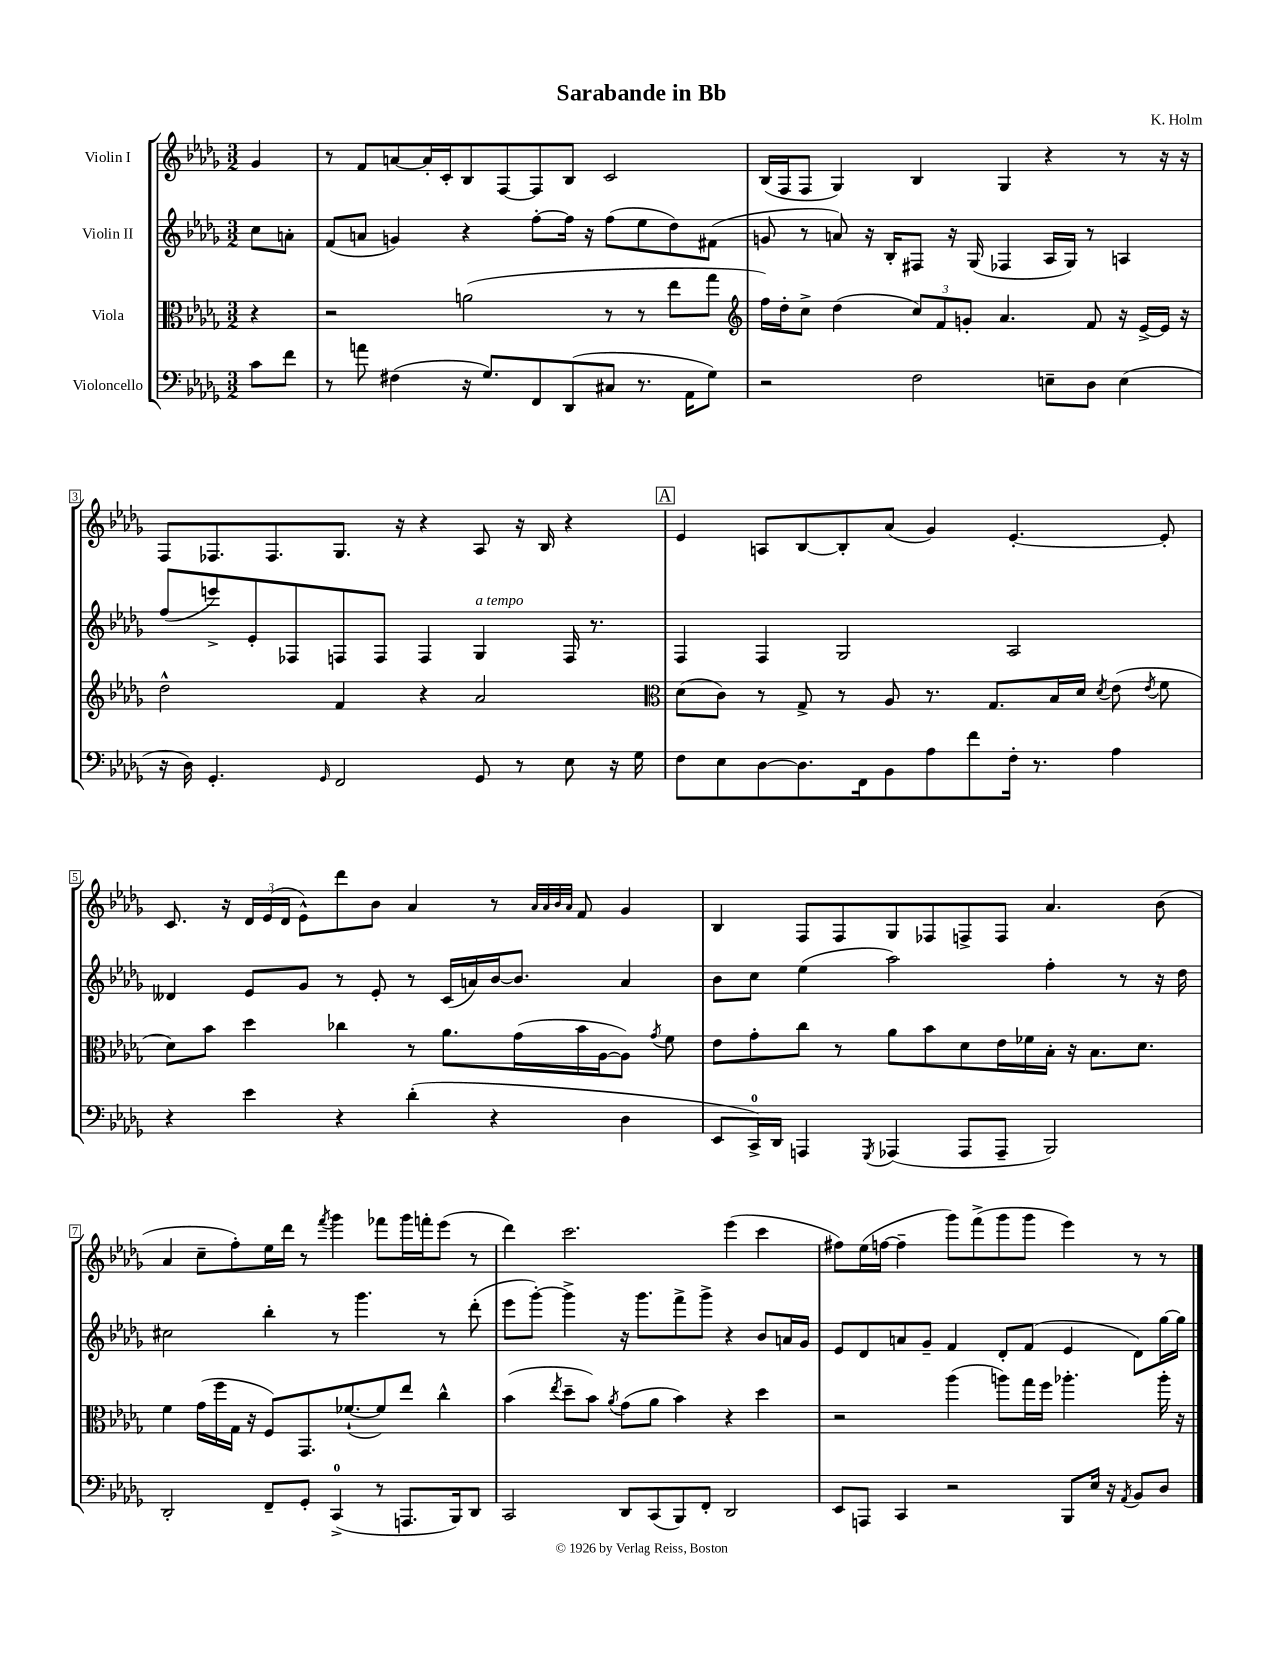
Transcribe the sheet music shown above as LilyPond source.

\header { title = "Sarabande in Bb" composer = "K. Holm" }
<<
\new StaffGroup <<
\new Staff = "s0" \with { instrumentName = "Violin I" } {
    \clef treble \key des \major \numericTimeSignature \time 3/2 \partial 4
    \autoBeamOff ges'4 |
    r8 f'8[ a'8~ a'16-. c'16-. bes8 f8~ f8 bes8] c'2 |
    bes16[( f16 f8] ges4) bes4 ges4 r4 r8 r16 r16 |
    f8[ fes8. fes8. ges8.] r16 r4 aes8 r16 bes16 r4 |
    \mark \markup { \box "A" } ees'4 a8[ bes8~ bes8-. aes'8]( ges'4) ees'4.~-. ees'8-. |
    c'8. r16 \tuplet 3/2 { des'16[ ees'16( des'16] } ees'8[-^) des'''8 bes'8] aes'4 r8 \grace { aes'32[ aes'32 bes'32 aes'32] } f'8 ges'4 |
    bes4 f8[ f8 ges8 fes8 f8-> f8] aes'4. bes'8( |
    aes'4 c''8[-- f''8-.) ees''16 des'''16] r8 \acciaccatura { f'''8 } ges'''4 fes'''8[ ges'''16 f'''16-. ees'''8]( r8 |
    des'''4) c'''2. ees'''4( c'''4 |
    fis''8[) ees''16( f''16]~ f''4-- ges'''8[) f'''8->( ges'''8 ges'''8] ees'''4) r8 r8 \bar "|." |
}
\new Staff = "s1" \with { instrumentName = "Violin II" } {
    \clef treble \key des \major \numericTimeSignature \time 3/2 \partial 4
    \autoBeamOff c''8[ a'8]-. |
    f'8[( a'8] g'4) r4 f''8[~-. f''16] r16 f''8[( ees''8 des''8) fis'8]( |
    g'8 r8 a'8) r16 bes16[-. fis8] r16 ges16( fes4 aes16[ ges16]) r8 a4 |
    f''8[( e'''8->) ees'8-. fes8 f8 f8] f4 ges4^\markup { \italic "a tempo" } f16 r8. |
    \mark \markup { \box "A" } f4 f4 ges2 aes2 |
    deses'4 ees'8[ ges'8] r8 ees'8-. r8 c'16[( a'16) bes'16~ bes'8.] a'4 |
    bes'8[ c''8] ees''4( aes''2) f''4-. r8 r16 des''16 |
    cis''2 bes''4-. r8 ges'''4. r8 des'''8-.( |
    ees'''8[ ges'''8]~-.) ges'''4-> r16 ges'''8.[ f'''8-> ges'''8]-> r4 bes'8[ a'16 ges'16] |
    ees'8[ des'8 a'8 ges'8]-- f'4 des'8[-. f'8]( ees'4 des'8[) ges''16~ ges''16] \bar "|." |
}
\new Staff = "s2" \with { instrumentName = "Viola" } {
    \clef alto \key des \major \numericTimeSignature \time 3/2 \partial 4
    \autoBeamOff r4 |
    r2 a'2( r8 r8 ees''8[ ges''8] |
    \clef treble f''16[) des''16-. c''8]-> des''4( \tuplet 3/2 { c''8[) f'8 g'8]-. } aes'4. f'8 r16 ees'16[~-> ees'16] r16 |
    des''2-^ f'4 r4 aes'2 |
    \mark \markup { \box "A" } \clef alto des'8[( c'8]) r8 ges8-> r8 aes8 r8. ges8.[ bes16 des'16] \acciaccatura { des'8 } ees'8( \acciaccatura { ees'8 } f'8 |
    des'8[) bes'8] des''4 ces''4 r8 aes'8.[ ges'16( bes'16 aes16~ aes8]) \acciaccatura { ges'8 } f'8 |
    ees'8[ ges'8-. c''8] r8 aes'8[ bes'8 des'8 ees'16 fes'16 bes16]-. r16 bes8.[ des'8.] |
    f'4 ges'16[( f''16 ges16] r16 f8[) ges,8. fes'8.~-!( fes'8) ees''8] c''4-^ |
    bes'4( \acciaccatura { ees''8 } des''8[-- bes'8]) \acciaccatura { aes'8 } ges'8[( aes'8] bes'4) r4 des''4 |
    r2 aes''4( a''8[) ges''16 f''16] aes''4.-. aes''16-. r16 \bar "|." |
}
\new Staff = "s3" \with { instrumentName = "Violoncello" } {
    \clef bass \key des \major \numericTimeSignature \time 3/2 \partial 4
    \autoBeamOff c'8[ f'8] |
    r8 a'8 fis4( r16 ges8.[) f,8 des,8( cis8] r8. aes,16[ ges8]) |
    r2 f2 e8[-- des8] e4( |
    r16 des16) ges,4.-. \grace { ges,16 } f,2 ges,8 r8 ees8 r16 ges16 |
    \mark \markup { \box "A" } f8[ ees8 des8~ des8. f,16 bes,8 aes8 f'8 f16]-. r8. aes4 |
    r4 ees'4 r4 des'4-.( r4 des4 |
    ees,8[ c,16-0->) des,16] a,,4 \acciaccatura { ges,,8 } aes,,4( aes,,8[ aes,,8]-- bes,,2) |
    des,2-. f,8[-- ges,8]-. c,4-0->( r8 a,,8.[ bes,,16) des,8] |
    c,2 des,8[ c,8( bes,,8) f,8]-. des,2 |
    ees,8[ a,,8] c,4 r2 bes,,8[ ees16] r16 \acciaccatura { aes,8 } bes,8[ des8] \bar "|." |
}
>>
>>
\layout { \context { \Score \override BarNumber.stencil = #(make-stencil-boxer 0.1 0.3 ly:text-interface::print) } }
